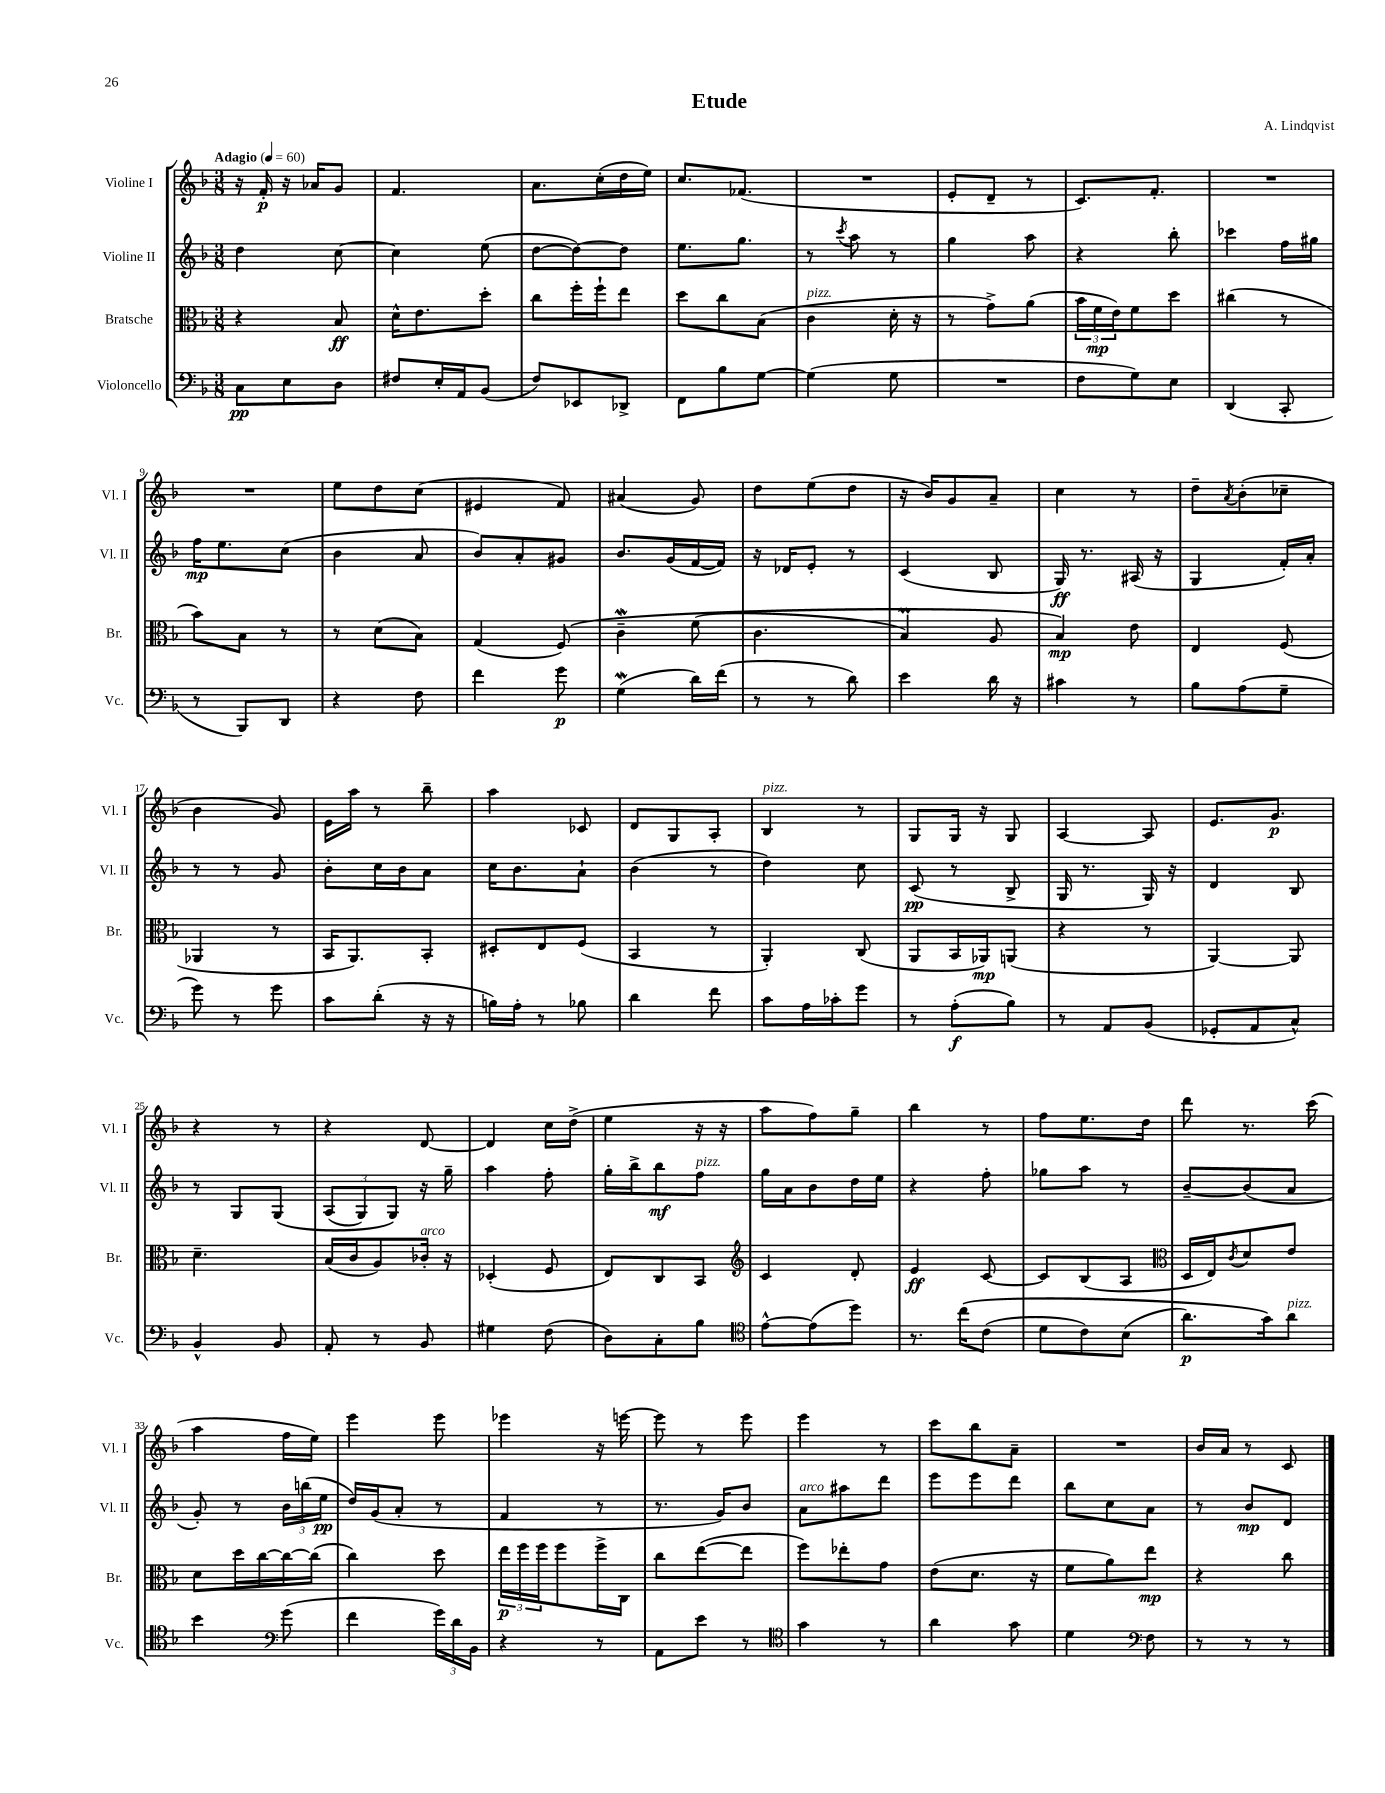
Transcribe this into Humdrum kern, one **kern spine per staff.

**kern	**dynam	**kern	**dynam	**kern	**dynam	**kern	**dynam
*part4	*part4	*part3	*part3	*part2	*part2	*part1	*part1
*staff4	*staff4	*staff3	*staff3	*staff2	*staff2	*staff1	*staff1
*I"Violoncello	*	*I"Bratsche	*	*I"Violine II	*	*I"Violine I	*
*I'Vc.	*	*I'Br.	*	*I'Vl. II	*	*I'Vl. I	*
*clefF4	*	*clefC3	*	*clefG2	*	*clefG2	*
*k[b-]	*	*k[b-]	*	*k[b-]	*	*k[b-]	*
*M3/8	*	*M3/8	*	*M3/8	*	*M3/8	*
*MM60	*	*MM60	*	*MM60	*	*MM60	*
=1	=1	=1	=1	=1	=1	=1	=1
!	!	!	!	!	!	!LO:TX:a:B:t=Adagio	!
8C\L	pp	4r	.	4dd\	.	16r	.
.	.	.	.	.	.	16f'/	p
8E\	.	.	.	.	.	16r	.
.	.	.	.	.	.	16a-X/KL	.
8D\J	.	8B-/	ff	[8cc\	.	8g/J	.
=2	=2	=2	=2	=2	=2	=2	=2
8F#X/L	.	16d^^\KL	.	4cc\]	.	4.f/	.
.	.	8.e\	.	.	.	.	.
16E'/L	.	.	.	.	.	.	.
16AA/J	.	.	.	.	.	.	.
(8BB-/J	.	8dd'\J	.	(8ee\	.	.	.
=3	=3	=3	=3	=3	=3	=3	=3
8F/L)	.	8cc\L	.	[8dd\L	.	8.a\L	.
8EE-X/	.	16ff'\L	.	8dd\_)	.	.	.
.	.	16ff`\J	.	.	.	(16cc'\L	.
8DD-X^/J	.	8ee\J	.	8dd\J]	.	16dd\	.
.	.	.	.	.	.	16ee\JJ)	.
=4	=4	=4	=4	=4	=4	=4	=4
8FF\L	.	8dd\L	.	8.ee\L	.	8.cc/L	.
8B-\	.	8cc\	.	.	.	.	.
.	.	.	.	8.gg\J	.	(8.f-X/J	.
[8G\J	.	(8B-\J	.	.	.	.	.
=5	=5	=5	=5	=5	=5	=5	=5
!	!	!LO:TX:a:i:t=pizz.	!	!	!	!	!
(4G\]	.	4c\	.	8r	.	4.r	.
.	.	.	.	8qccc/	.	.	.
.	.	.	.	8aa\	.	.	.
8G\	.	16d'\	.	8r	.	.	.
.	.	16r	.	.	.	.	.
=6	=6	=6	=6	=6	=6	=6	=6
4.r	.	8r	.	4gg\	.	8e'/L	.
.	.	8g^\L)	.	.	.	8d~/J	.
.	.	(8a\J	.	8aa\	.	8r	.
=7	=7	=7	=7	=7	=7	=7	=7
8F\L	.	24b-\LL	.	4r	.	8.c/L)	.
.	.	24f\	mp	.	.	.	.
.	.	24e\J)	.	.	.	.	.
8G\)	.	8f\	.	.	.	.	.
.	.	.	.	.	.	8.f'/J	.
8E\J	.	8dd\J	.	8bb-'\	.	.	.
=8	=8	=8	=8	=8	=8	=8	=8
(4DD/	.	(4cc#X\	.	4ccc-X\	.	4.r	.
8CC'/	.	8r	.	16ff\LL	.	.	.
.	.	.	.	16gg#X\JJ	.	.	.
!!LO:LB:g=z
=9	=9	=9	=9	=9	=9	=9	=9
8r	.	8b-\L)	.	16ff\KL	mp	4.r	.
.	.	.	.	8.ee\	.	.	.
8BBB-/L)	.	8B-\J	.	.	.	.	.
8DD/J	.	8r	.	(8cc\J	.	.	.
=10	=10	=10	=10	=10	=10	=10	=10
4r	.	8r	.	4b-\	.	8ee\L	.
.	.	(8d\L	.	.	.	8dd\	.
8F\	.	8B-\J)	.	8a/	.	(8cc\J	.
=11	=11	=11	=11	=11	=11	=11	=11
4f\	.	(4G/	.	8b-/L)	.	4e#X/	.
.	.	.	.	8a'/	.	.	.
8g\	p	(8F/)	.	8g#X/J	.	8f/)	.
=12	=12	=12	=12	=12	=12	=12	=12
(4GW\	.	4cW~\	.	8.b-/L	.	(4a#X/	.
.	.	.	.	(16g/L	.	.	.
16d\LL)	.	(8f\	.	[16f/	.	8g/)	.
(16f\JJ	.	.	.	16f/JJ])	.	.	.
=13	=13	=13	=13	=13	=13	=13	=13
8r	.	4.c\	.	16r	.	8dd\L	.
.	.	.	.	16d-X/KL	.	.	.
8r	.	.	.	8e'/J	.	(8ee\	.
8d\)	.	.	.	8r	.	8dd\J	.
=14	=14	=14	=14	=14	=14	=14	=14
4e\	.	4B-M/)	.	(4c/	.	16r	.
.	.	.	.	.	.	16b-/KL)	.
.	.	.	.	.	.	8g/	.
16d\	.	8A/	.	8B-/	.	8a~/J	.
16r	.	.	.	.	.	.	.
=15	=15	=15	=15	=15	=15	=15	=15
4c#X\	.	4B-/)	mp	16G/)	ff	4cc\	.
.	.	.	.	8.r	.	.	.
8r	.	8e\	.	(16A#X/	.	8r	.
.	.	.	.	16r	.	.	.
=16	=16	=16	=16	=16	=16	=16	=16
8B-\L	.	4E/	.	4G/	.	8dd~\L	.
.	.	.	.	.	.	8qa/	.
(8A\	.	.	.	.	.	(8b-'\	.
8G~\J	.	(8F/	.	16f'/LL)	.	8cc-X~\J	.
.	.	.	.	16a'/JJ	.	.	.
!!LO:LB:g=z
=17	=17	=17	=17	=17	=17	=17	=17
8g\)	.	4AA-X/	.	8r	.	4b-\	.
8r	.	.	.	8r	.	.	.
8g\	.	8r	.	8g/	.	8g/)	.
=18	=18	=18	=18	=18	=18	=18	=18
8c\L	.	16BB-/KL	.	8b-'\L	.	16e\LL	.
.	.	8.AA/)	.	.	.	16aa\JJ	.
(8d'\J	.	.	.	16cc\L	.	8r	.
.	.	.	.	16b-\J	.	.	.
16r	.	8BB-'/J	.	8a\J	.	8bb-~\	.
16r	.	.	.	.	.	.	.
=19	=19	=19	=19	=19	=19	=19	=19
16Bn\LL)	.	8D#X'/L	.	16cc\KL	.	4aa\	.
16A'\JJ	.	.	.	8.b-\	.	.	.
8r	.	8E/	.	.	.	.	.
8B-X\	.	(8F/J	.	8a`\J	.	8c-X/	.
=20	=20	=20	=20	=20	=20	=20	=20
4d\	.	4BB-/	.	(4b-\	.	8d/L	.
.	.	.	.	.	.	8G/	.
8f\	.	8r	.	8r	.	8A'/J	.
=21	=21	=21	=21	=21	=21	=21	=21
!	!	!	!	!	!	!LO:TX:a:i:t=pizz.	!
8c\L	.	4AA'/)	.	4dd\)	.	4B-/	.
16A\L	.	.	.	.	.	.	.
16c-X'\J	.	.	.	.	.	.	.
8g\J	.	(8C/	.	8cc\	.	8r	.
=22	=22	=22	=22	=22	=22	=22	=22
8r	.	8AA/L	.	(8c/	pp	8G/L	.
(8A'\L	f	16BB-/L	.	8r	.	16G/Jk	.
.	.	16AA-X/J)	mp	.	.	16r	.
8B-\J)	.	(8AAn/J	.	8B-^/	.	8G/	.
=23	=23	=23	=23	=23	=23	=23	=23
8r	.	4r	.	16G/	.	[4A/	.
.	.	.	.	8.r	.	.	.
8AA/L	.	.	.	.	.	.	.
(8BB-/J	.	8r	.	16G/)	.	8A/]	.
.	.	.	.	16r	.	.	.
=24	=24	=24	=24	=24	=24	=24	=24
8GG-X'/L	.	[4AA/)	.	4d/	.	8.e/L	.
8AA/	.	.	.	.	.	.	.
.	.	.	.	.	.	8.g/J	p
8C^^/J)	.	8AA/]	.	8B-/	.	.	.
!!LO:LB:g=z
=25	=25	=25	=25	=25	=25	=25	=25
4BB-^^/	.	4.d~\	.	8r	.	4r	.
.	.	.	.	8G/L	.	.	.
8BB-/	.	.	.	(8G/J	.	8r	.
=26	=26	=26	=26	=26	=26	=26	=26
8AA'/	.	(16B-/LL	.	(12A/L	.	4r	.
.	.	16c/J	.	.	.	.	.
.	.	.	.	12G/)	.	.	.
8r	.	8A/)	.	.	.	.	.
.	.	.	.	12G/J)	.	.	.
!	!	!LO:TX:a:i:t=arco	!	!	!	!	!
8BB-/	.	16c-X'/Jk	.	16r	.	[8d/	.
.	.	16r	.	16gg~\	.	.	.
=27	=27	=27	=27	=27	=27	=27	=27
4G#X\	.	(4D-X'/	.	4aa\	.	4d/]	.
(8F\	.	8F/	.	8ff'\	.	16cc\LL	.
.	.	.	.	.	.	(16dd^\JJ	.
=28	=28	=28	=28	=28	=28	=28	=28
8D\L)	.	8E/L)	.	16gg'\LL	.	4ee\	.
.	.	.	.	16bb-^\J	.	.	.
8C'\	.	8C/	.	8bb-\	mf	.	.
!	!	!	!	!LO:TX:a:i:t=pizz.	!	!	!
8B-\J	.	8BB-/J	.	8ff\J	.	16r	.
.	.	.	.	.	.	16r	.
=29	=29	=29	=29	=29	=29	=29	=29
*clefC4	*	*clefG2	*	*	*	*	*
[8e^^\L	.	4c/	.	16gg\LL	.	8aa\L	.
.	.	.	.	16a\J	.	.	.
(8e\]	.	.	.	8b-\	.	8ff\)	.
8dd\J)	.	8d'/	.	16dd\L	.	8gg~\J	.
.	.	.	.	16ee\JJ	.	.	.
=30	=30	=30	=30	=30	=30	=30	=30
8.r	.	4e/	ff	4r	.	4bb-\	.
(16cc\KL	.	.	.	.	.	.	.
(8c\J	.	[8c/	.	8ff'\	.	8r	.
=31	=31	=31	=31	=31	=31	=31	=31
8d\L	.	8c/L]	.	8gg-X\L	.	8ff\L	.
8c\)	.	(8B-/	.	8aa\J	.	8.ee\	.
(8B-\J	.	8A/J	.	8r	.	.	.
.	.	.	.	.	.	16dd\Jk	.
=32	=32	=32	=32	=32	=32	=32	=32
*	*	*clefC3	*	*	*	*	*
8.a\L)	p	16D/LL	.	[8b-~/L	.	8ddd\	.
.	.	16E/J)	.	.	.	.	.
.	.	8qc/	.	.	.	.	.
.	.	8d/	.	(8b-/]	.	8.r	.
16g\k)	.	.	.	.	.	.	.
!LO:TX:a:i:t=pizz.	!	!	!	!	!	!	!
8a\J	.	8e/J	.	8a/J	.	.	.
.	.	.	.	.	.	(16ccc\	.
!!LO:LB:g=z
=33	=33	=33	=33	=33	=33	=33	=33
4b-\	.	8d\L	.	8g'/)	.	4aa\	.
.	.	16dd\L	.	8r	.	.	.
.	.	[16cc\	.	.	.	.	.
*clefF4	*	*	*	*	*	*	*
(8g\	.	16cc\_	.	24b-\LL	.	16ff\LL	.
.	.	.	.	(24bbn\	.	.	.
.	.	(16cc\JJ]	.	.	.	16ee\JJ)	.
.	.	.	.	24ee\JJ	pp	.	.
=34	=34	=34	=34	=34	=34	=34	=34
4f\	.	4cc\)	.	16dd/LL)	.	4eee\	.
.	.	.	.	(16g/J	.	.	.
.	.	.	.	8a'/J	.	.	.
24g\LL)	.	8dd\	.	8r	.	8eee\	.
24d\	.	.	.	.	.	.	.
24BB-\JJ	.	.	.	.	.	.	.
=35	=35	=35	=35	=35	=35	=35	=35
4r	.	24ee\LL	p	4f/	.	4eee-X\	.
.	.	24ff\	.	.	.	.	.
.	.	24ff\J	.	.	.	.	.
.	.	8ff\	.	.	.	.	.
8r	.	16ff^\L	.	8r	.	16r	.
.	.	16C\JJ	.	.	.	[16eeen\	.
=36	=36	=36	=36	=36	=36	=36	=36
8AA\L	.	8cc\L	.	8.r	.	8eee\]	.
8e\J	.	([8ee\	.	.	.	8r	.
.	.	.	.	16g/KL)	.	.	.
8r	.	8ee\J]	.	8b-/J	.	8eee\	.
=37	=37	=37	=37	=37	=37	=37	=37
*clefC4	*	*	*	*	*	*	*
!	!	!	!	!LO:TX:a:i:t=arco	!	!	!
4g\	.	8ff\L)	.	8a\L	.	4eee\	.
.	.	8ee-X'\	.	8aa#X\	.	.	.
8r	.	8g\J	.	8ddd\J	.	8r	.
=38	=38	=38	=38	=38	=38	=38	=38
4a\	.	(8e\L	.	8eee\L	.	8ccc\L	.
.	.	8.d\J	.	8eee\	.	8bb-\	.
8g\	.	.	.	8ddd\J	.	8a~\J	.
.	.	16r	.	.	.	.	.
=39	=39	=39	=39	=39	=39	=39	=39
4d\	.	8f\L	.	8bb-\L	.	4.r	.
.	.	8a\)	.	8cc\	.	.	.
*clefF4	*	*	*	*	*	*	*
8F\	.	8ee\J	mp	8a\J	.	.	.
=40	=40	=40	=40	=40	=40	=40	=40
8r	.	4r	.	8r	.	16b-/LL	.
.	.	.	.	.	.	16a/JJ	.
8r	.	.	.	8b-/L	mp	8r	.
8r	.	8cc\	.	8d/J	.	8c/	.
==	==	==	==	==	==	==	==
*-	*-	*-	*-	*-	*-	*-	*-
